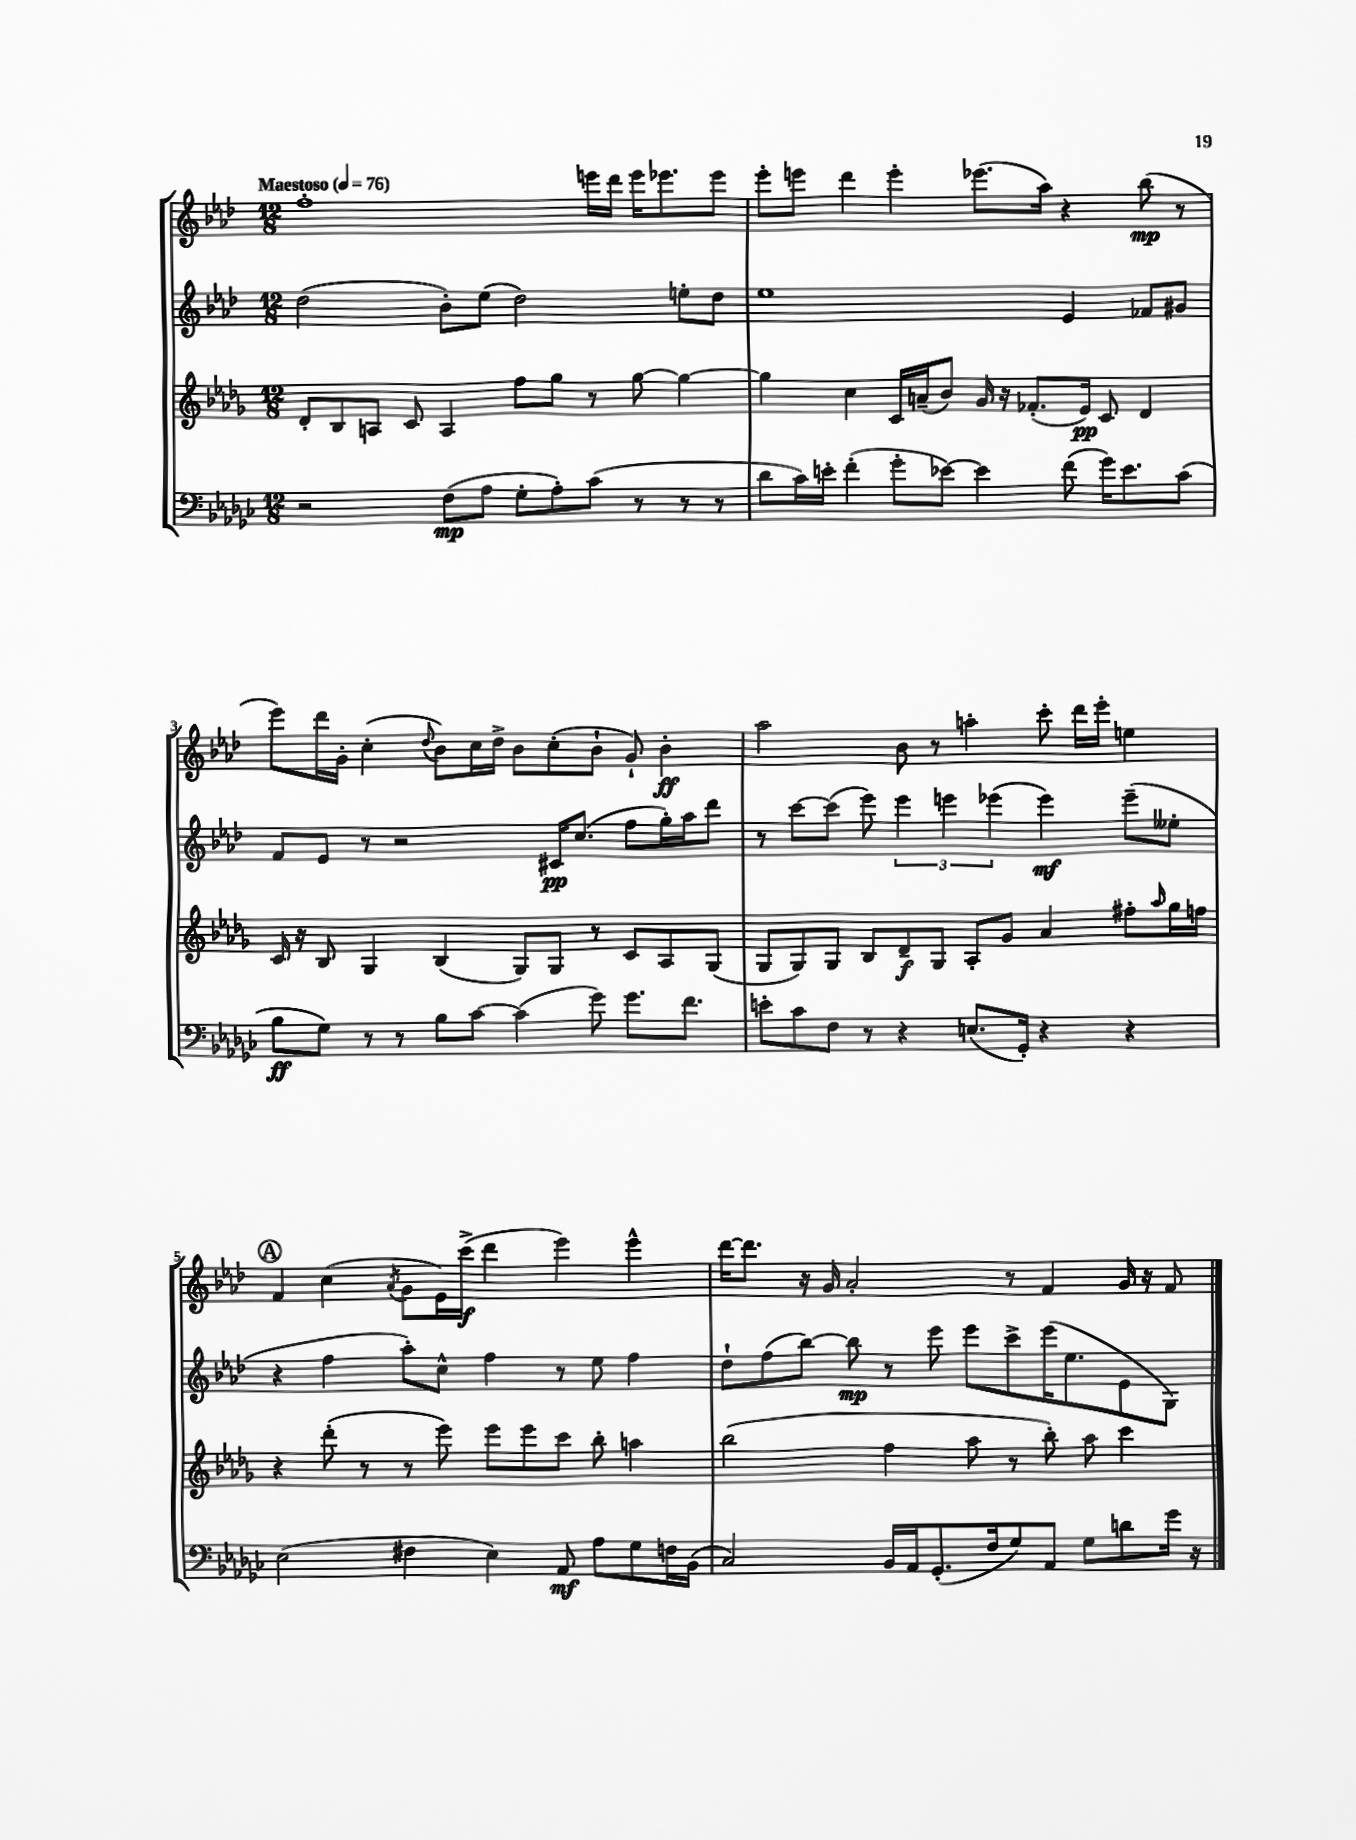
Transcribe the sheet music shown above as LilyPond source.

<<
\new StaffGroup <<
\new Staff = "s0" {
    \clef treble \key aes \major \numericTimeSignature \time 12/8 \tempo "Maestoso" 4 = 76
    f''1-. e'''16 des'''16 e'''16 ees'''8. ees'''8 |
    ees'''8-. e'''8 des'''4 e'''4-. ees'''8.( aes''16) r4 bes''8\mp( r8 |
    ees'''8) des'''16 g'16-. c''4-.( \appoggiatura { des''8 } bes'8) c''16 des''16-> bes'8 c''8-.( bes'8-! g'8-!) bes'4-.\ff |
    aes''2 bes'8 r8 a''4-. c'''8-. des'''16 ees'''16-. e''4 |
    \mark \markup { \circle "A" } f'4 c''4( \acciaccatura { aes'8 } g'8 ees'16) c'''16->\f( des'''4 ees'''4) ees'''4-^ |
    des'''16~ des'''8. r16 g'16 aes'2-. r8 f'4 g'16 r16 f'8 \bar "|." |
}
\new Staff = "s1" {
    \clef treble \key aes \major \numericTimeSignature \time 12/8
    des''2( bes'8-.) ees''8( des''2) e''8-. des''8 |
    ees''1 ees'4 fes'8 gis'8 |
    f'8 ees'8 r8 r2 cis'16\pp c''8.( f''8 g''16-.) aes''16 des'''8 |
    r8 c'''8~ c'''8( ees'''8) \tuplet 3/2 { ees'''4 e'''4 ees'''4( } ees'''4\mf) ees'''8--( eeses''8-. |
    \mark \markup { \circle "A" } r4 f''4 aes''8-.) c''8-^ f''4 r8 ees''8 f''4 |
    des''8-! f''8( bes''8~) bes''8\mp r8 ees'''8 ees'''8 c'''8-> ees'''16( ees''8. ees'8 g8) \bar "|." |
}
\new Staff = "s2" {
    \clef treble \key des \major \numericTimeSignature \time 12/8
    des'8-. bes8 a8 c'8 a4 f''8 ges''8 r8 ges''8~ ges''4~ |
    ges''4 c''4 c'16 a'16--( bes'8) ges'16 r16 fes'8.-.( ees'16\pp) c'8 des'4 |
    c'16 r16 bes8 ges4 bes4( ges8) ges8 r8 c'8 aes8 ges8( |
    ges8 ges8) ges8 bes8 des'8--\f ges8 aes8-. ges'8 aes'4 fis''8-. \grace { aes''16 } ges''16 f''16 |
    \mark \markup { \circle "A" } r4 des'''8-.( r8 r8 ees'''8) ees'''8 ees'''8 c'''8 bes''8-. a''4 |
    bes''2( f''4 aes''8 r8 bes''8-.) aes''8 c'''4 \bar "|." |
}
\new Staff = "s3" {
    \clef bass \key ges \major \numericTimeSignature \time 12/8
    r2 f8\mp( aes8 ges8-. aes8-.) ces'8( r8 r8 r8 |
    des'8 ces'16) e'16-. f'4-.( ges'8-. ees'8~) ees'4 f'8( ges'16) ees'8. ces'8( |
    bes8\ff ges8) r8 r8 bes8 ces'8~ ces'4( ges'8) ges'8. f'8. |
    e'8-. ces'8 f8 r8 r4 e8.( ges,16-.) r4 r4 |
    \mark \markup { \circle "A" } ees2( fis4 ees4) aes,8\mf aes8 ges8 f16 bes,16( |
    ces2) bes,16 aes,16 ges,8.-.( f16 ges8) aes,8 ges8 d'8 ges'16 r16 \bar "|." |
}
>>
>>
